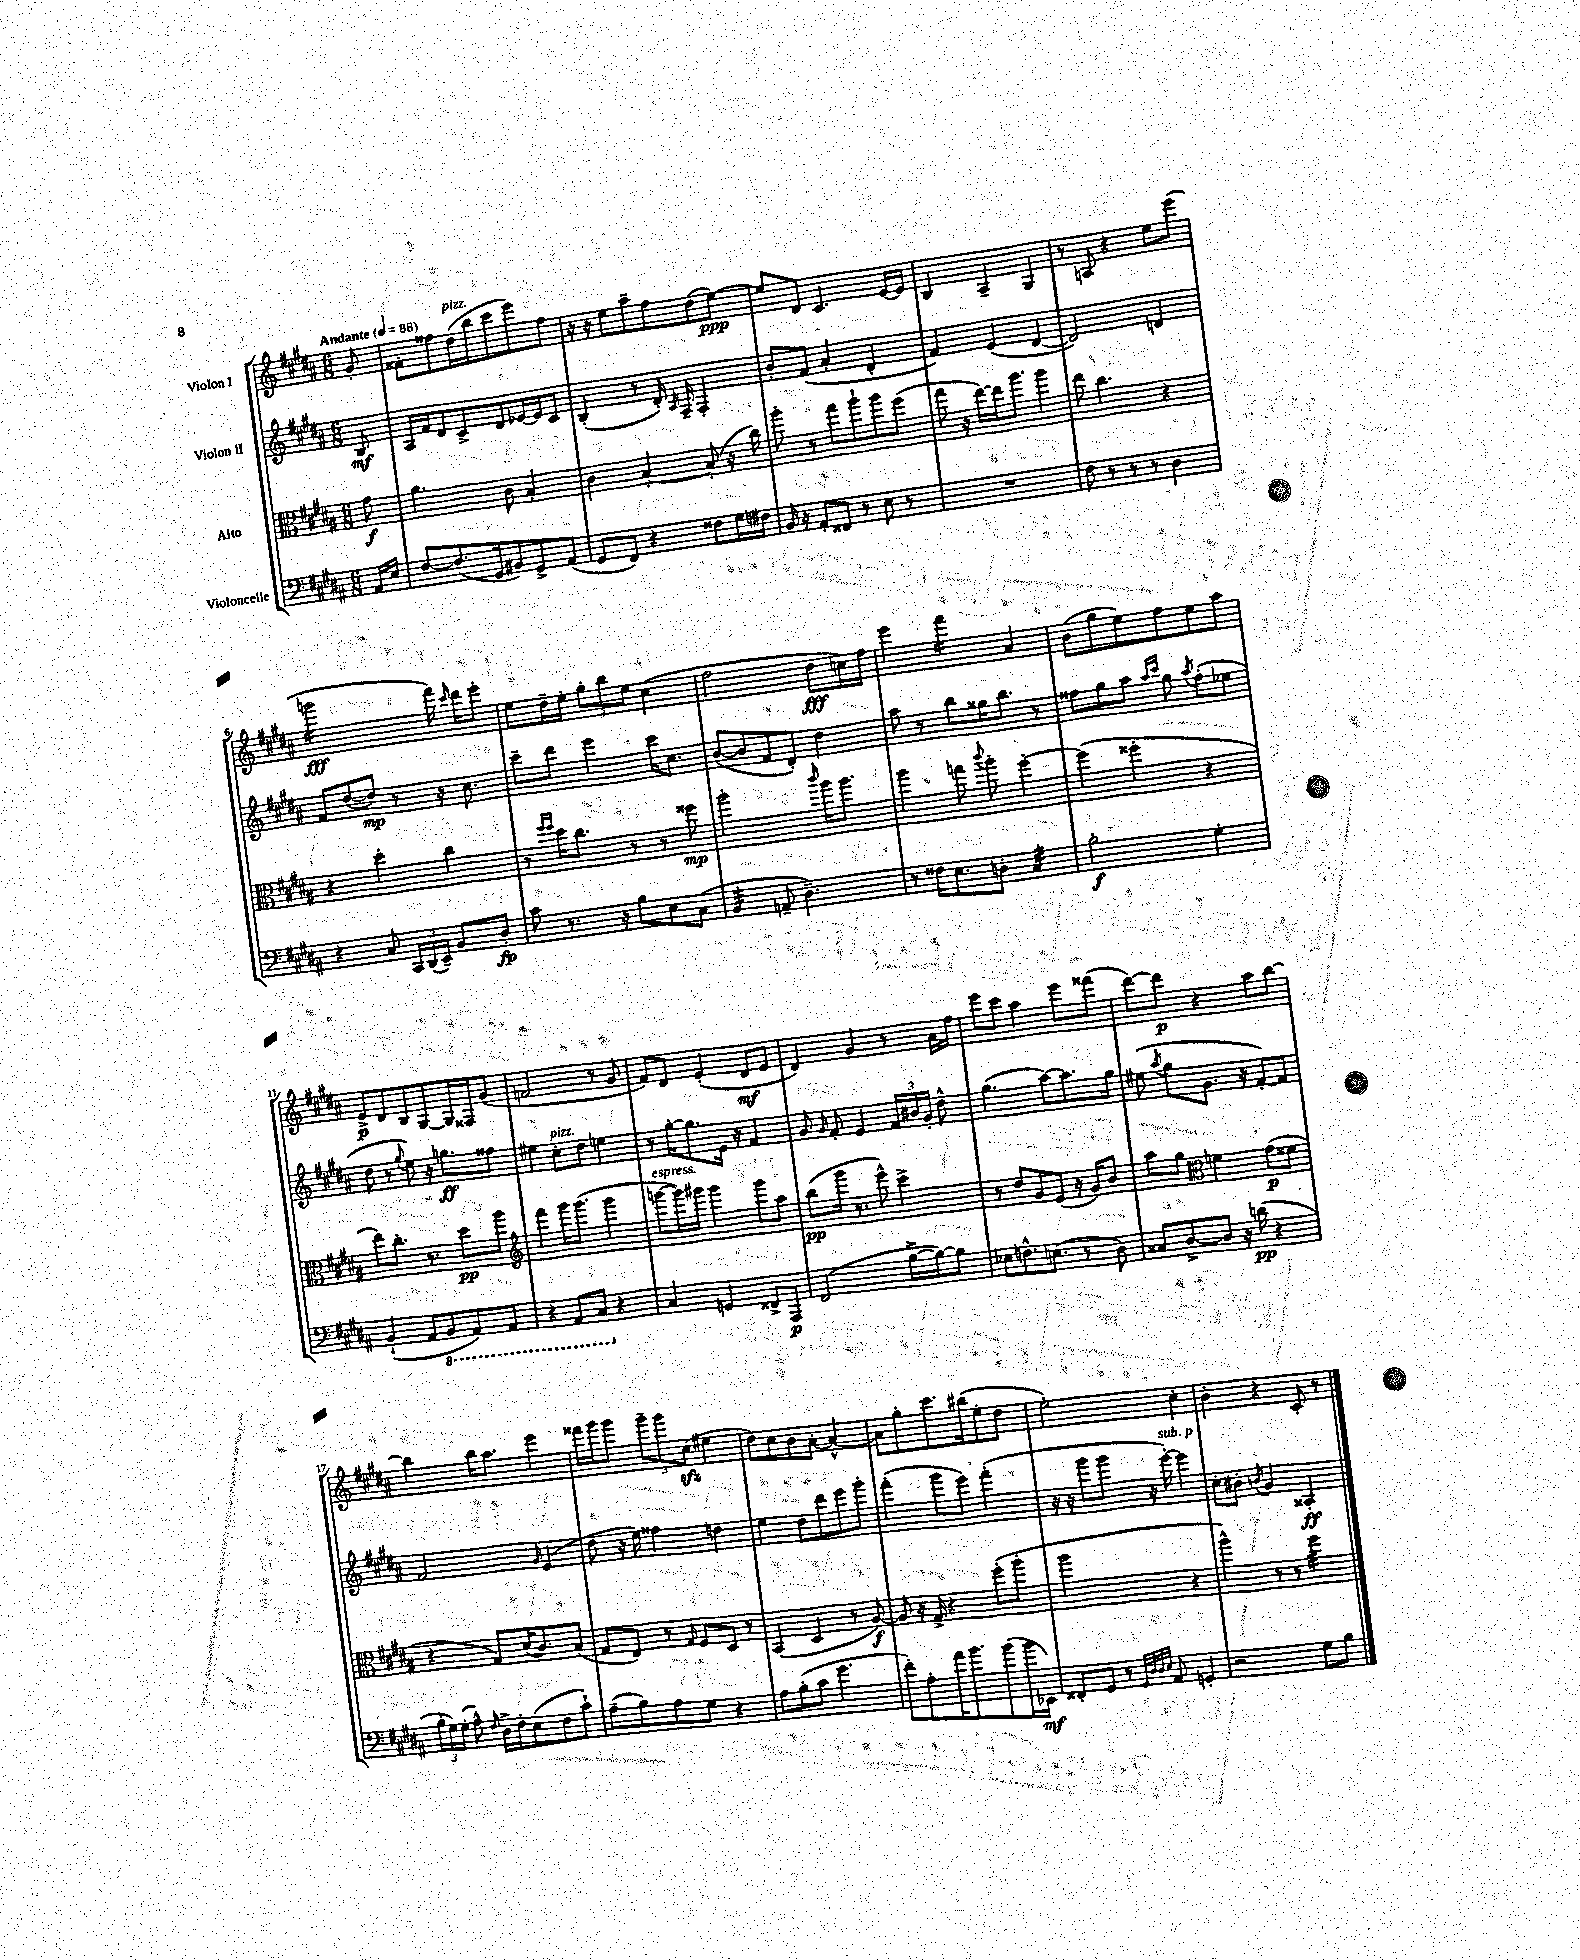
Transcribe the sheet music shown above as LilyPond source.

<<
\new StaffGroup <<
\new Staff = "s0" \with { instrumentName = "Violon I" } {
    \clef treble \key b \major \numericTimeSignature \time 6/8 \partial 8 \tempo "Andante" 4 = 88
    \autoBeamOff gis'8-. |
    fisis'8[-. fisis''8 dis''16^\markup { \italic "pizz." }( b''16 cis'''8 e'''8) fisis''8] |
    r16 r16 e''8[ ais''8-- fis''8 dis''8( e''8]~\ppp) |
    e''8[ dis'8] cis'4. e'16[~ e'16] |
    b4 ais4-- gis4 |
    r8 a8 r4 e''8[ e'''8]( |
    g'''2:16\fff fis'''16) \grace { cis'''16 } dis'''16[ e'''8]-. |
    e''8[ dis''16-- e''16]-. \tuplet 3/2 { gis''8[-. b''8 e''8] } cis''4( |
    fis''2 dis''8[\fff c''16) fis''16] |
    e'''4 fis'''4:16 ais'4 |
    b'8[( gis''8 e''8) fis''8 e''8 ais''8] |
    e'8[->\p dis'8 b8 gis8~ gis16 fisis16 gis'8]( |
    f'2 r8 gis'8 |
    fis'8[) dis'8] e'4-.( dis'8[\mf e'8] |
    dis'4) gis'4 r8 ais'16[ fis''16] |
    e'''8[ cis'''8] ais''4 e'''8[ fisis'''8]( |
    dis'''8[~) dis'''8]\p r4 ais''8[ b''8]~ |
    b''4 b''16[ ais''8.] e'''4 |
    fisis'''16[ gis'''16 gis'''8] \tuplet 3/2 { gis'''8[-- gis'''8 cis''8]\sfz( } eis''4 |
    dis''8[) cis''8 b'8 ais'8]~-. ais'4~-^ |
    ais'8[ gis''8-. cis'''8. bis''16( e''8-. dis''8] |
    e''2-.) cis''4-. |
    b'4-. r4 cis'8-. r8 \bar "|." |
}
\new Staff = "s1" \with { instrumentName = "Violon II" } {
    \clef treble \key b \major \numericTimeSignature \time 6/8 \partial 8
    \autoBeamOff b8\mf |
    ais16[ fis'16 dis'8 cis'8-> dis'8 ees'16~ ees'16 cis'8] |
    b4-.( r8 dis'16-.) \grace { ais16 } fis16-- fis4-. |
    b'8[-. fis'8]( ais'4-. dis'4-. |
    fis'4) e'4( dis'4~ |
    dis'2) d'4 |
    fis'8[ dis''8~( dis''8]\mp) r8 r16 cis''8. |
    cis'''8[-- dis'''8] e'''4 cis'''16[ cis''8.] |
    b'8[~( b'8 fis'8 dis'8]-.) dis''4 |
    ais''8 r8 b''8[ gisis''16 b''8.] r8 |
    fisis''8[ gis''8 ais''8] \grace { ais''16[ cis'''16] } gis''8 \acciaccatura { ais''8 } fisis''8[-.( ees''8] |
    dis''8 r8 \appoggiatura { gis''8 } e''8) r16 g''8.[\ff fisis''8] |
    eis''4 cis''8[-.^\markup { \italic "pizz." } dis''8] e''4 |
    r8 gis''16[~-. gis''8. e'16] r16 fis'4 |
    gis'8 \grace { gis'16 } fis'8-. e'4 \tuplet 3/2 { fis'16[ bis'16 gis'16]-. } dis''8-^ |
    gis''4.( ais''8[~) ais''8. gis''16] |
    eis''8( \acciaccatura { ais''8 } gis''8[ gis'8.] r16 fis'8[~-.) fis'8] |
    fis'2 \grace { gis'16 } e'4( |
    dis''8 r16 e''16) fisis''4 d''4 |
    e''4 dis''8[ dis'''8 e'''8 gis'''8]-. |
    fis'''4-.( gis'''8[ e'''8]) fis'''4-.( |
    r16 r16 gis'''8[ gis'''8] r16 e'''16~-.^\markup { \italic "sub. p" }) e'''4 |
    cis''8[-. bis'8]-. \acciaccatura { b'8 } gis'4 aisis4-.\ff \bar "|." |
}
\new Staff = "s2" \with { instrumentName = "Alto" } {
    \clef alto \key b \major \numericTimeSignature \time 6/8 \partial 8
    \autoBeamOff gis'8\f |
    ais'4. cis'8 b4-. |
    cis'4 b4~-. b8-.( r16 cis''16) |
    ais''8-. r8 gis''8[ ais''8-! ais''8 fis''8]( |
    gis''8 r16 e''16[~) e''16 ais''8.] ais''4 |
    e''8 cis''4. r4 |
    r4 dis''4-. cis''4 |
    r8 \grace { fis''16[ fis''16] } dis''16[ cis''8.] r8 r8 fisis''8\mp |
    ais''2-. \grace { cis'''16 } ais''16[ ais''8.] |
    ais''4 g''8 \appoggiatura { cis'''8 } ais''8-. fis''4~-. |
    fis''4( fisis''4-. r4 |
    e''8[) cis''8.]-. r8. dis''8[\pp ais''8] |
    \clef treble fis'''4 gis'''16[ gis'''8.]( gis'''4 |
    g'''8[~^\markup { \italic "espress." } g'''16) gis'''16] gis'''4 gis'''8[ ais''8] |
    b''8[\pp( gis'''16] r8. e'''8-^) cis'''4-> |
    r8 dis''8[ gis'8 e'8]( r16 gis'16[) b'8] |
    ais''8[ gis''8] \clef alto f'4 gis'8[\p( fisis'8] |
    r4 gis8[) dis'16( cis'8.) b8]( |
    gis8[ e8]) r8 \grace { gis16 } fis8[ dis8] r8 |
    b,4( dis4 r8 ais8~\f) |
    ais8 r16 gis16-> r4 fis''8[-.( ais''8]-. |
    ais''2 r4 |
    ais''4-^) r8 r8 fis''4:32 \bar "|." |
}
\new Staff = "s3" \with { instrumentName = "Violoncelle" } {
    \clef bass \key b \major \numericTimeSignature \time 6/8 \partial 8
    \autoBeamOff ais,16[ e16] |
    fis8[~ fis8.( gis,16 bis,8) gis,8-> ais,8]( |
    gis,8[ fis,8]) r4 fisis8[ gis16 fis16] |
    b,16 r16 ais,8[-. fisis,8] r8 e8 r8 |
    R2. |
    fis8 r8 r8 r8 dis4 |
    r4 cis8 \tuplet 3/2 { cis,16[ dis,16( e,16]--) } b,8[ dis8]-.\fp |
    cis'8 r8. r16 b8[ e8 cis8]( |
    b,4:32 a,8-- dis4.--) |
    r8 fisis16[ e8. d8]-. cis4:32 |
    b2-.\f gis4-. |
    b,4-!( ais,8[ \ottava #-1 b,,8 ais,,8) ais,,8] |
    r4 ais,,8[ cis,8] \ottava #0 r4 |
    cis4 g,4 fisis,8[-> ais,,8]\p |
    fis,2( b16[~-> b16~) b8] |
    ees8[ f8.-^ e8.]( r8 dis8) |
    cisis8[ dis8~-> dis8] r16 d'16\pp( r4 |
    \tuplet 3/2 { b16[-. gis16) gis16]-.( } ais8-^) \grace { fis16 } dis16[-> fis16-. e8( fis8 cis'8]-!) |
    ais8[--( b8) ais8 gis8] r4 |
    ais8[ b8-.( cis'8] gis'4. |
    fis'8[-.) ais8-. ais'16 b'8. b'8( b'16 ees,16]\mf) |
    fisis,8[-. gis,8] r8 \grace { gis,32[ dis32 dis32 e32] } ais,8 g,4-. |
    r2 gis8[ b8] \bar "|." |
}
>>
>>
